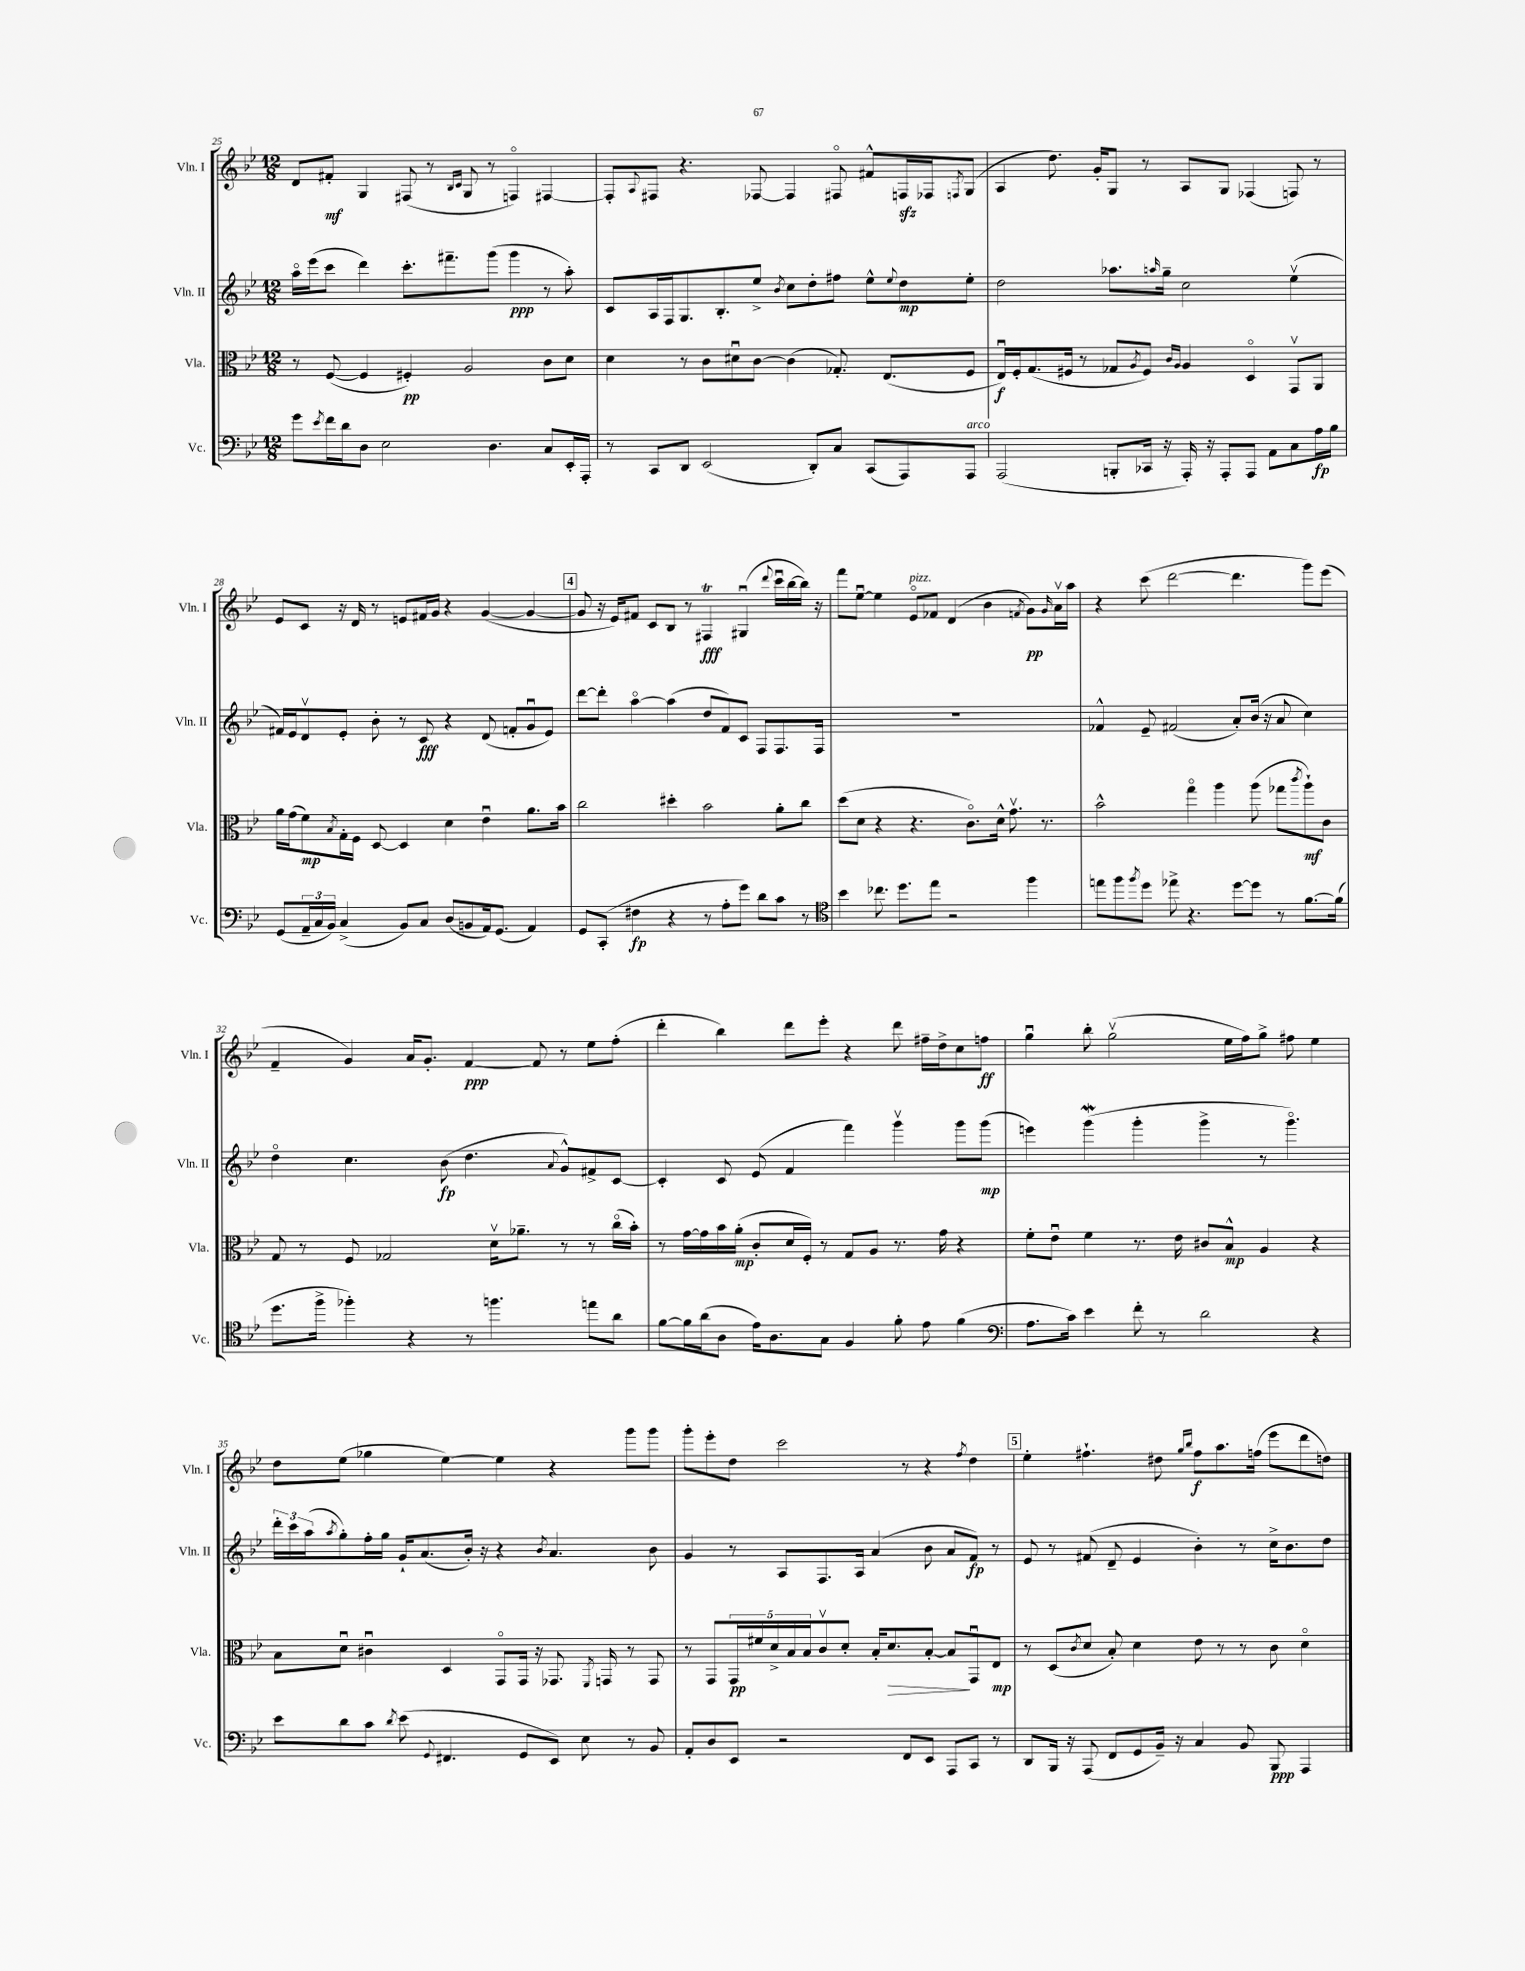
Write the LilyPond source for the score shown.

<<
\new StaffGroup <<
\new Staff = "s0" \with { instrumentName = "Vln. I" shortInstrumentName = "Vln. I" } {
    \clef treble \key bes \major \numericTimeSignature \time 12/8
    d'8 fis'8-.\mf g4 fis8( r8 \grace { bes16 c'16 } g8 r8 f4\flageolet) fis4~ |
    fis8-. \appoggiatura { a8 } fis8 r4. fes8~ fes4 fis8\flageolet fis'8-^ f16\sfz fes16 \acciaccatura { f8 } g8( |
    a4 d''8.) g'16-. g8 r8 a8 g8 fes4( f8) r8 |
    ees'8 c'8 r16 d'16 r8 e'8 fis'16 g'16 r4 g'4~( g'4~ |
    \mark \markup { \box "4" } g'8 r16 ees'16) fis'8 c'8 bes8 r8 fis4\trill\fff gis4\downbow( \appoggiatura { d'''8 } c'''16\downbow bes''16~ bes''16) r16 |
    f'''8 ees''8~\downbow ees''4 ees'8\flageolet^\markup { \italic "pizz." } fes'8 d'4( bes'4 \acciaccatura { f'8 } g'8\pp) \grace { g'16 } a'16\upbow a''16 |
    r4 c'''8( d'''2~ d'''4. g'''8) ees'''8( |
    f'4-- g'4) a'16 g'8.-. f'4~\ppp f'8 r8 ees''8 f''8-.( |
    d'''4-. bes''4) d'''8 ees'''8-. r4 d'''8 fis''16-- d''16-> c''8 f''8\ff |
    g''4\downbow bes''8-. g''2\upbow( ees''16 f''16) g''8-> fis''8 ees''4 |
    d''8 ees''8( ges''4 ees''4~) ees''4 r4 g'''8 g'''8 |
    g'''8-. ees'''8-. d''8 c'''2 r8 r4 \acciaccatura { f''8 } d''4 |
    \mark \markup { \box "5" } ees''4-. fis''4.-! dis''8 \grace { g''16 bes''16 } fis''8\f a''8. f''16( ees'''8 d'''8 d''8) \bar "|." |
}
\new Staff = "s1" \with { instrumentName = "Vln. II" shortInstrumentName = "Vln. II" } {
    \clef treble \key bes \major \numericTimeSignature \time 12/8
    a''16\flageolet ees'''16( c'''8 d'''4) c'''8.-. fis'''8.-- g'''8( g'''4\ppp r8 a''8-.) |
    c'8 a16 f16 g8. bes8.-. ees''8-> \acciaccatura { bes'8 } c''8 d''8-. fis''8 ees''8-^ \appoggiatura { ees''8 } d''8\mp ees''8-. |
    d''2 aes''8. \grace { a''16 } g''16-- c''2 ees''4\upbow( |
    fis'16) ees'16 d'8\upbow ees'8-. bes'8-. r8 c'8\fff r4 d'8( f'8-. g'8\downbow ees'8) |
    \mark \markup { \box "4" } d'''8~ d'''8-. a''4~\flageolet a''4( d''8 f'8) c'8 f8 f8. f16 |
    R1. |
    fes'4-^ ees'8-- fis'2( a'8-.) bes'16( r16 a'8 c''4) |
    d''4\flageolet c''4. bes'8\fp( d''4. \appoggiatura { a'8 } g'8-^) fis'8-> c'8~ |
    c'4-. c'8 ees'8( f'4 f'''4) g'''4\upbow g'''8 g'''8\mp( |
    e'''4) g'''4\mordent( g'''4-. g'''4-> r8 g'''4.\flageolet) |
    \tuplet 3/2 { d'''16-. c'''16 a''16( } \acciaccatura { a''8 } g''8-.) f''16-. g''16 g'16-! a'8.( bes'16-.) r16 r4 \acciaccatura { bes'8 } a'4. bes'8 |
    g'4 r8 a8 f8. a16 a'4( bes'8 a'8 f'8\fp) r8 |
    \mark \markup { \box "5" } ees'8 r8 fis'8( d'8-- ees'4 bes'4-.) r8 c''16-> bes'8. d''8 \bar "|." |
}
\new Staff = "s2" \with { instrumentName = "Vla." shortInstrumentName = "Vla." } {
    \clef alto \key bes \major \numericTimeSignature \time 12/8
    r8 f8~( f4 fis4-.\pp) a2 c'8 d'8 |
    d'4 r8 c'8 dis'8\downbow c'8~ c'4( ges8.-.) ees8.( f8 |
    ees16\downbow\f) f16-. g8.( fis16 r8 ges8 \acciaccatura { a8 } fis8) \grace { c'16 a16 } a4 d4\flageolet g,8\upbow a,8 |
    a'16 g'16( f'8\mp) \acciaccatura { bes8 } g16-. f16 d8~ d4 d'4 ees'4\downbow a'8. bes'16 |
    \mark \markup { \box "4" } c''2 dis''4-. bes'2 a'8-. c''8 |
    d''8( d'8 r4 r4. c'8.\flageolet) d'16-^ g'8.\upbow r8. |
    bes'2-^ g''4\flageolet a''4 a''8( ges''8 \acciaccatura { c'''8 } a''8-!\mf) c'8 |
    g8 r8 f8 ges2 d'16\upbow aes'8.-- r8 r8 c''16\flageolet( bes'16-.) |
    r8 g'16~ g'16 bes'16 a'16-.\mp( c'8-. d'16 f16-.) r8 g8 a8 r8. g'16 r4 |
    f'8-. ees'8\downbow f'4 r8. ees'16 cis'8 bes8-^\mp a4 r4 |
    bes8 d'8\downbow cis'4\downbow d4 g,8\flageolet g,16 r16 ges,8. \acciaccatura { f,8 } g,16 r8 g,8 |
    r8 g,8 \tuplet 5/4 { g,16\pp fis'16 d'16-> bes16 bes16 } c'8\upbow d'8-. bes16-. d'8.\> bes8~-. bes8\! g,8\downbow ees8\mp |
    \mark \markup { \box "5" } r8 d8( \acciaccatura { c'8 } d'8 bes8-.) d'4 ees'8 r8 r8 c'8 d'4\flageolet \bar "|." |
}
\new Staff = "s3" \with { instrumentName = "Vc." shortInstrumentName = "Vc." } {
    \clef bass \key bes \major \numericTimeSignature \time 12/8
    g'8 \acciaccatura { ees'8 } f'16 d'16 d8 ees2 d4. c8 ees,16-. a,,16-. |
    r8 c,8 d,8 ees,2( d,8-.) c8 c,8( a,,8) a,,8^\markup { \italic "arco" } |
    a,,2( b,,8-. ces,16 r16 a,,16-.) r16 a,,8-. a,,8 a,8 c8 a16\fp bes16 |
    g,8( \tuplet 3/2 { a,16-- c16 bes,16) } c4->( bes,8) c8 d8( b,8 a,16) g,8.( a,4) |
    \mark \markup { \box "4" } g,8 c,8-.( fis4\fp r4 r8 a8-. g'8) d'8 c'8 r8 |
    \clef tenor bes'4 ces''8. d''8. ees''8 r2 f''4 |
    e''8 f''8 \acciaccatura { f''8 } d''8 ees''8-> r4. d''8~ d''8 r8 f'8.~ f'16( |
    d''8. f''16-> fes''4-.) r4 r8 f''4. e''8 a'8 |
    f'8~ f'16 a'16( a8 ees'16) a8. g8 f4 f'8-. ees'8 f'4( |
    \clef bass a8. c'16) ees'4 f'8-. r8 d'2 r4 |
    ees'8 d'8 c'8 \acciaccatura { d'8 } ees'8( \appoggiatura { g,8 } fis,4. g,8 ees,8) ees8 r8 bes,8 |
    a,8-. d8 ees,8 r2 f,8 ees,8 a,,8 c,8 r8 |
    \mark \markup { \box "5" } d,8 bes,,16 r16 a,,8( f,8 g,8 bes,16--) r16 c4 bes,8 bes,,8\ppp a,,4 \bar "|." |
}
>>
>>
\layout { \context { \Score currentBarNumber = #25 } }
